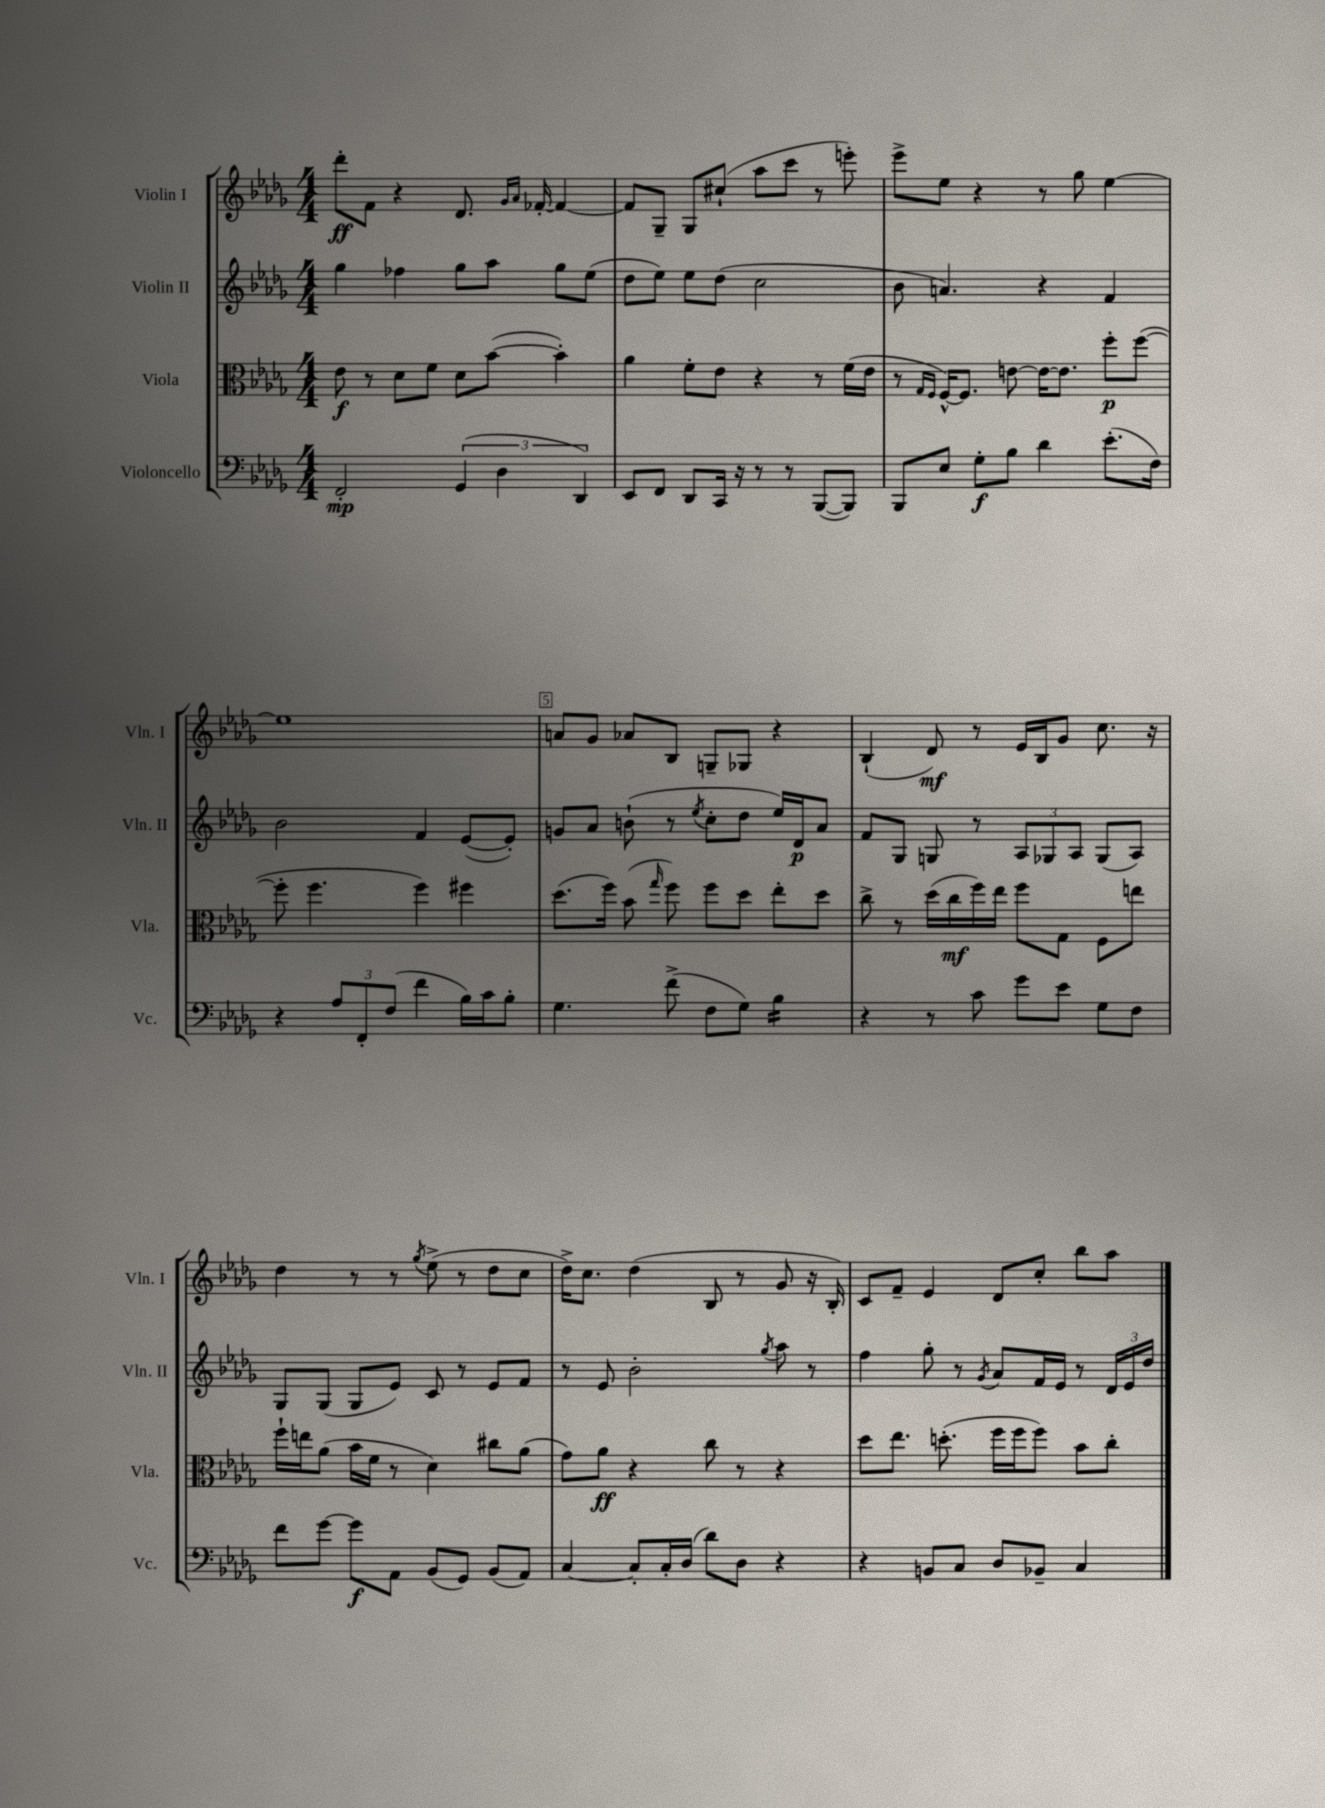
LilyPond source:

<<
\new StaffGroup <<
\new Staff = "s0" \with { instrumentName = "Violin I" shortInstrumentName = "Vln. I" } {
    \clef treble \key des \major \numericTimeSignature \time 4/4
    \autoBeamOff des'''8[-.\ff f'8] r4 des'8. \grace { ges'16[ aes'16] } fes'16~-. fes'4~ |
    fes'8[ ges8]-- ges8[ cis''8]-!( aes''8[ c'''8] r8 e'''8-.) |
    ees'''8[-> ees''8] r4 r8 ges''8 ees''4~ |
    ees''1 |
    a'8[ ges'8] aes'8[ bes8] g8[-- ges8] r4 |
    bes4-!( des'8\mf) r8 ees'16[ bes16 ges'8] c''8. r16 |
    des''4 r8 r8 \acciaccatura { ges''8 } ees''8->( r8 des''8[ c''8] |
    des''16[->) c''8.] des''4( bes8 r8 ges'8 r16 bes16-.) |
    c'8[ f'8]-- ees'4 des'8[ c''8]-. bes''8[ aes''8] \bar "|." |
}
\new Staff = "s1" \with { instrumentName = "Violin II" shortInstrumentName = "Vln. II" } {
    \clef treble \key des \major \numericTimeSignature \time 4/4
    \autoBeamOff ges''4 fes''4 ges''8[ aes''8] ges''8[ ees''8]( |
    des''8[ ees''8]) ees''8[ des''8]( c''2 |
    bes'8 a'4.) r4 f'4 |
    bes'2 f'4 ees'8[~( ees'8]-.) |
    g'8[ aes'8] b'8-!( r8 \acciaccatura { ees''8 } c''8[-. des''8] ees''16[) des'16\p aes'8] |
    f'8[ ges8] g8 r8 \tuplet 3/2 { aes8[ ges8 aes8] } ges8[( aes8]) |
    ges8[ ges8]( ges8[ ees'8]) c'8 r8 ees'8[ f'8] |
    r8 ees'8 bes'2-. \acciaccatura { ges''8 } aes''8 r8 |
    f''4 ges''8-. r8 \acciaccatura { ges'8 } aes'8[ f'16 ees'16] r8 \tuplet 3/2 { des'16[ ees'16 des''16] } \bar "|." |
}
\new Staff = "s2" \with { instrumentName = "Viola" shortInstrumentName = "Vla." } {
    \clef alto \key des \major \numericTimeSignature \time 4/4
    \autoBeamOff ees'8\f r8 des'8[ f'8] des'8[ bes'8]~( bes'4-.) |
    aes'4 f'8[-. ees'8] r4 r8 f'16[( ees'16] |
    r8 \grace { ges16[ f16] } f16[~-^) f8.] e'8~ e'16[~ e'8.] f''8[-.\p f''8]~( |
    f''8-. f''4. f''4) fis''4 |
    des''8.[( f''16]) bes'8( \grace { ges''16 } f''8) f''8[ des''8] ees''8[-. des''8] |
    c''8-> r8 des''16[( c''16\mf f''16) ees''16] f''8[ ges8] f8[ e''8] |
    f''16[-! e''16 aes'8]( bes'16[ f'16] r8 des'4) cis''8[ aes'8]( |
    ges'8[) aes'8]\ff r4 c''8 r8 r4 |
    des''8[ ees''8.] d''8.-.( f''16[ f''16 f''8]) bes'8[ c''8]-. \bar "|." |
}
\new Staff = "s3" \with { instrumentName = "Violoncello" shortInstrumentName = "Vc." } {
    \clef bass \key des \major \numericTimeSignature \time 4/4
    \autoBeamOff f,2-.\mp \tuplet 3/2 { ges,4( des4 des,4) } |
    ees,8[ f,8] des,8[ c,16] r16 r8 r8 bes,,8[~( bes,,8]) |
    bes,,8[ ees8] ges8[-.\f bes8] des'4 ees'8.[-.( f16]) |
    r4 \tuplet 3/2 { aes8[ f,8-. f8]( } f'4 bes16[) c'16 bes8]-. |
    ges4. f'8->( f8[ ges8]) bes4:16 |
    r4 r8 c'8 ges'8[ ees'8] ges8[ f8] |
    f'8[ ges'8]~ ges'8[\f aes,8] bes,8[( ges,8]) bes,8[( aes,8]) |
    c4~ c8[-. c16-. des16]( des'8[) des8] r4 |
    r4 b,8[ c8] des8[ bes,8]-- c4 \bar "|." |
}
>>
>>
\layout { \context { \Score \override BarNumber.break-visibility = ##(#f #t #t) barNumberVisibility = #(every-nth-bar-number-visible 5) \override BarNumber.stencil = #(make-stencil-boxer 0.1 0.3 ly:text-interface::print) } }
